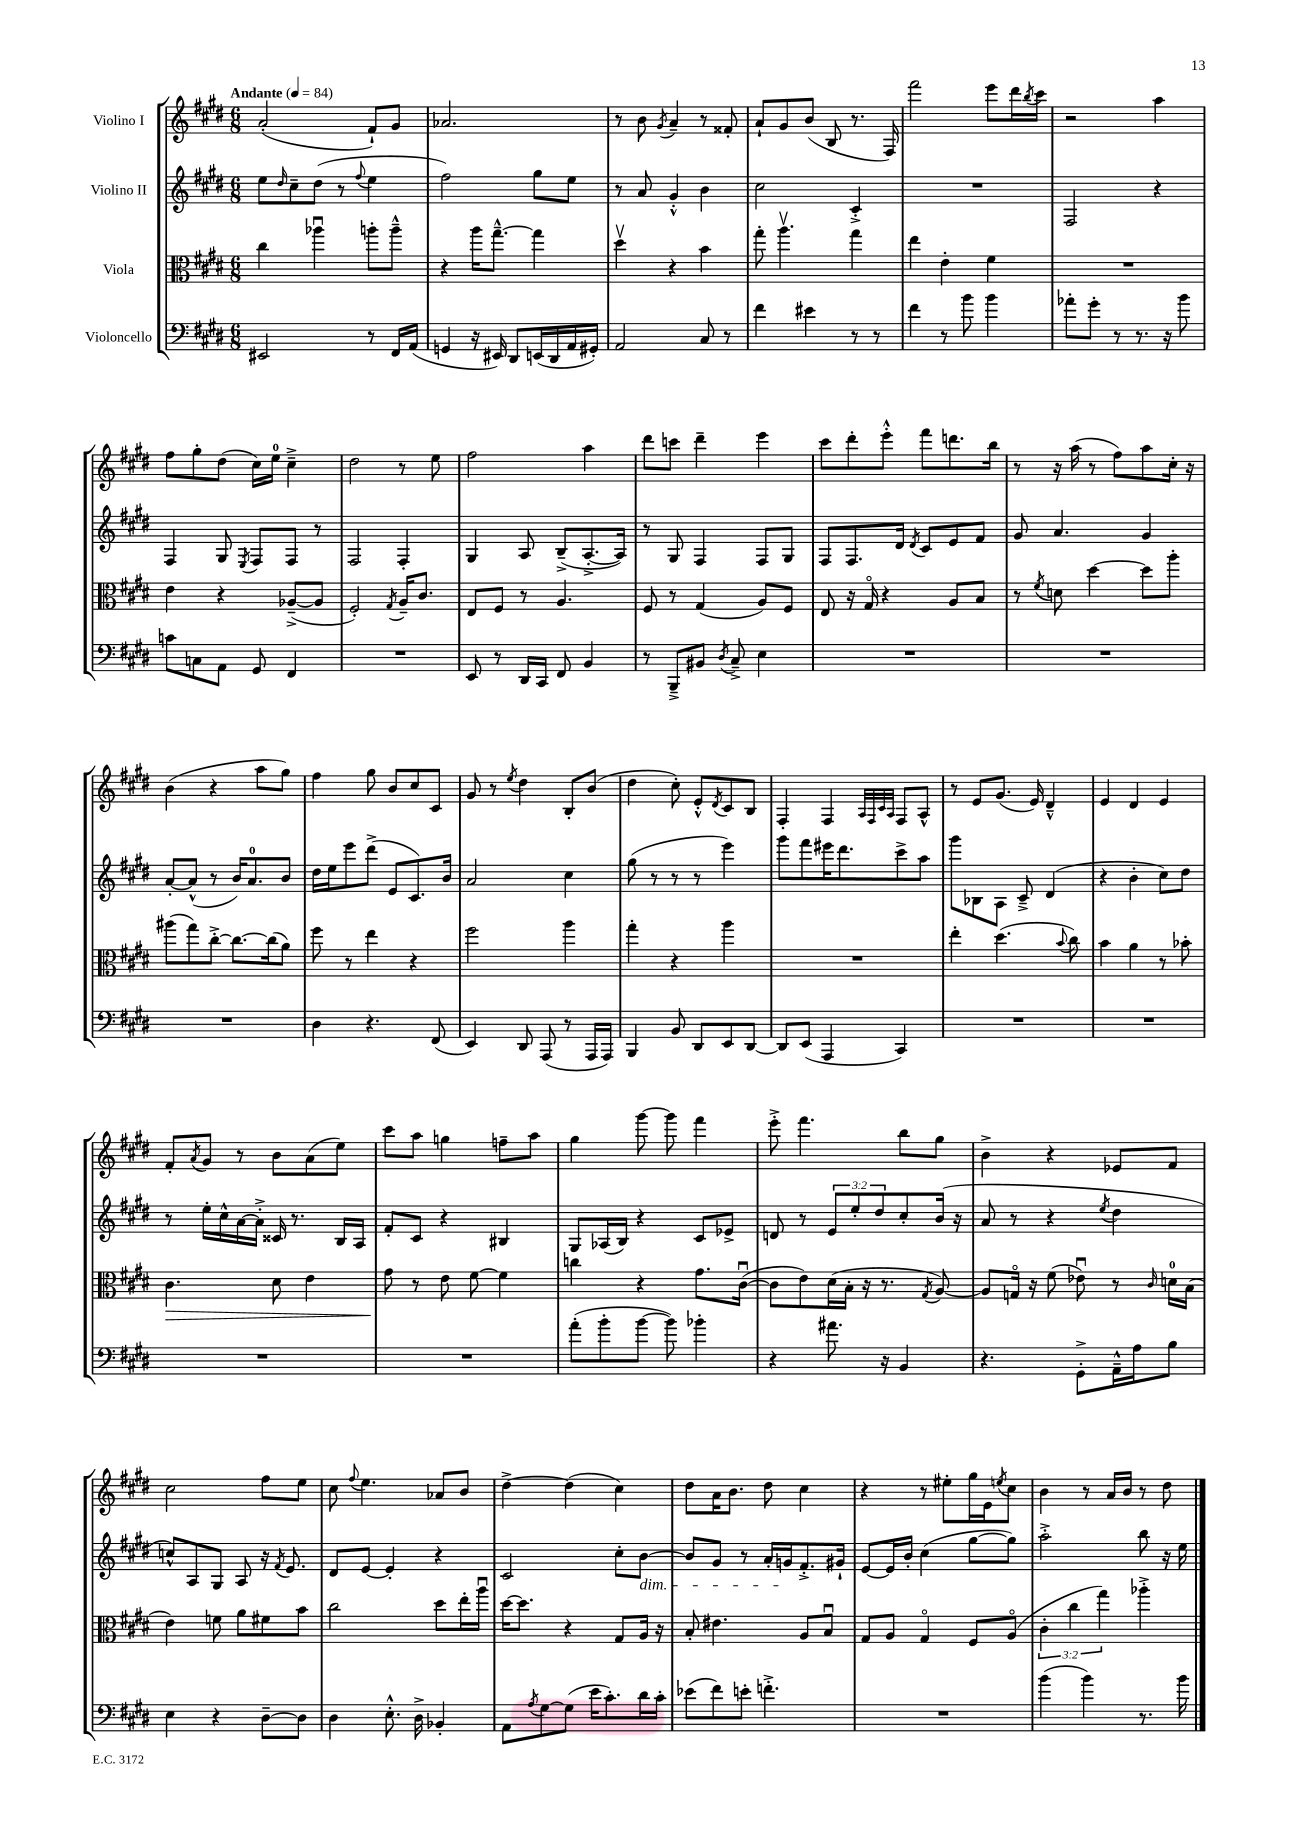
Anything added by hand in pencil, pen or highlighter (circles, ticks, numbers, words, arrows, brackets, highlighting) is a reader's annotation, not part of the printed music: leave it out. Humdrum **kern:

**kern	**kern	**kern	**kern
*staff4	*staff3	*staff2	*staff1
*clefF4	*clefC3	*clefG2	*clefG2
*k[f#c#g#d#]	*k[f#c#g#d#]	*k[f#c#g#d#]	*k[f#c#g#d#]
*M6/8	*M6/8	*M6/8	*M6/8
*MM84	*MM84	*MM84	*MM84
2EE#	4cc#	8ee	(2a'
.	.	16qqdd#	.
.	.	8cc#~	.
.	4aa-u	(8dd#	.
.	.	8r	.
.	.	8qqff#	.
8r	8aa'	4ee	8f#`)
16FF#	8aa~^^	.	8g#
(16AA	.	.	.
=	=	=	=
4GG	4r	2ff#)	2.a-
16r	16aa	.	.
16EE#)	[8.gg#~^^	.	.
8DD#	.	.	.
(16EE	4gg#]	8gg#	.
16DD#	.	.	.
16AA	.	8ee	.
16GG#')	.	.	.
=	=	=	=
2AA	4dd#v	8r	8r
.	.	8a	8b
.	.	.	8qg#
.	4r	4g#'^^	4a~
8C#	4b	4b	8r
8r	.	.	8f##'
=	=	=	=
4f#	8gg#'	2cc#	8a`
.	4.aav	.	8g#
4e#	.	.	(8b
.	.	.	8B
8r	4gg#	4c#'^	8.r
8r	.	.	.
.	.	.	16F#)
=	=	=	=
4f#	4ee	2.r	2fff#
8r	4e'	.	.
8b	.	.	.
4b	4f#	.	8eee
.	.	.	16ddd#
.	.	.	8qbb
.	.	.	16ccc#
=	=	=	=
8a-'	2.r	2F#	2r
8g#'	.	.	.
8r	.	.	.
8.r	.	.	.
.	.	4r	4aa
16r	.	.	.
8b	.	.	.
=	=	=	=
8c	4e	4F#	8ff#
8C	.	.	8gg#'
8AA	4r	8G#	(8dd#
.	.	8qE	.
8GG#	.	8F#	16cc#)
.	.	.	16ee
4FF#	([8A-~^	8F#	4cc#~^
.	8A-]	8r	.
=	=	=	=
2.r	2F#')	2F#	2dd#
.	8qG#	.	.
.	16A~	4F#'	8r
.	8.c#	.	.
.	.	.	8ee
=	=	=	=
8EE	8E	4G#	2ff#
8r	8F#	.	.
16DD#	8r	8A	.
16CC#	.	.	.
8FF#	4.A	(8B~^	.
4BB	.	[8.A'^	4aa
.	.	16A])	.
=	=	=	=
8r	8F#	8r	8ddd#
8BBB~^	8r	8G#	8ccc
8BB#	(4G#	4F#	4ddd#~
8qD#	.	.	.
8C#~^	.	.	.
4E	8A)	8F#	4eee
.	8F#	8G#	.
=	=	=	=
2.r	8E	8F#	8ccc#
.	16r	8.F#	8ddd#'
.	16G#o	.	.
.	4r	.	8eee'^^
.	.	16d#	.
.	.	8qd#	.
.	.	8c#	8fff#
.	8A	8e	8.ddd
.	8B	8f#	.
.	.	.	16bb
=	=	=	=
2.r	8r	8g#	8r
.	8qf#	.	.
.	8d	4.a	16r
.	.	.	(16aa
.	[4dd#	.	8r
.	.	.	8ff#)
.	8dd#]	4g#	8aa
.	8aa'	.	16cc#'
.	.	.	16r
=	=	=	=
2.r	(8aa#	[8a'	(4b
.	8gg#)	(8a^^]	.
.	[8cc#'^	8r	4r
.	8.cc#_	16b)	.
.	.	8.a	.
.	.	.	8aa
.	(16cc#]	.	.
.	8a)	8b	8gg#)
=	=	=	=
4D#	8ff#	16dd#	4ff#
.	.	16ee	.
.	8r	8eee	.
4.r	4ee	(8ddd#^	8gg#
.	.	8e	8b
.	4r	8.c#)	8cc#
(8FF#	.	.	8c#
.	.	16b	.
=	=	=	=
4EE)	2ff#	2a	8g#
.	.	.	8r
.	.	.	8qee
8DD#	.	.	4dd#
(8AAA	.	.	.
8r	4aa	4cc#	8B'
16AAA	.	.	(8b
16AAA)	.	.	.
=	=	=	=
4BBB	4gg#'	(8gg#	4dd#
.	.	8r	.
8BB	4r	8r	8cc#')
8DD#	.	8r	8e'^^
.	.	.	8qd#
8EE	4aa	4eee)	8c#
[8DD#	.	.	8B
=	=	=	=
8DD#]	2.r	8ggg#	4F#'
(8EE	.	8fff#	.
4AAA	.	16eee#	4F#
.	.	8.ddd#	.
.	.	.	32qqA
.	.	.	32qqF#
.	.	.	32qqc#
.	.	.	32qqA
4CC#)	.	8ccc#^	8F#
.	.	8aa	8A^^
=	=	=	=
2.r	4ee'	8ggg#	8r
.	.	8B-	8e
.	(4.dd#	8A	(8.g#
.	.	8c#~^	.
.	.	.	16e)
.	.	(4d#	4d#~^^
.	8qqb	.	.
.	8cc#)	.	.
=	=	=	=
2.r	4b	4r	4e
.	4a	4b'	4d#
.	8r	8cc#)	4e
.	8b-'	8dd#	.
=	=	=	=
2.r	4.c#	8r	8f#'
.	.	.	8qa
.	.	16ee'	8g#
.	.	16cc#^^	.
.	.	[16a	8r
.	.	16a'^]	.
.	8d#	16c##	8b
.	.	8.r	.
.	4e	.	(8a
.	.	16B	8ee)
.	.	16A	.
=	=	=	=
2.r	8g#	8f#'	8ccc#
.	8r	8c#	8aa
.	8e	4r	4gg
.	[8f#	.	.
.	4f#]	4B#	8ff~
.	.	.	8aa
=	=	=	=
(8a'	4cc	8G#	4gg#
8b'	.	(16A-	.
.	.	16B)	.
[8b	4r	4r	[8ggg#
8b])	.	.	8ggg#]
4b-'	8.g#	8c#	4fff#
.	.	8e-^	.
.	([16c#u	.	.
=	=	=	=
4r	8c#]	8d	8eee'^
.	8e)	8r	4.fff#
8.a#	(16d#	12e	.
.	16B'	.	.
.	.	12ee'	.
.	16r	.	.
.	.	12dd#	.
16r	8.r	.	.
4BB	.	8cc#'	8bb
.	8qG#	.	.
.	[8A)	(16b	8gg#
.	.	16r	.
=	=	=	=
4.r	8A]	8a	4b^
.	16Go	8r	.
.	16r	.	.
.	(8f#	4r	4r
8GG#'^	8e-u)	.	.
.	.	8qee	.
16AA~^^	8r	4dd#	8e-
16A	.	.	.
.	16qqc#	.	.
8B	16d	.	8f#
.	(16B	.	.
=	=	=	=
4E	4e)	8cc^^)	2cc#
.	.	8A	.
4r	8f	8G#	.
.	8a	8A	.
[8D#~	8f#	16r	8ff#
.	.	8qf#	.
.	.	8.e	.
8D#]	8b	.	8ee
=	=	=	=
4D#	2cc#	8d#	8cc#
.	.	.	8qqff#
.	.	[8e	4.ee
8.E'^^	.	4e']	.
16D#^	.	.	.
4BB-'	8dd#	4r	8a-
.	16ee'	.	8b
.	16aau	.	.
=	=	=	=
8AA	[16dd#	2c#	[4dd#^
.	8.dd#]	.	.
8qA	.	.	.
[8G#	.	.	.
(8G#]	4r	.	(4dd#]
16e	.	.	.
8.c#')	.	.	.
.	8G#	8cc#'	4cc#)
16d#	16A	[8b	.
16c#'	16r	.	.
=	=	=	=
(8e-	8B'	8b]	8dd#
8f#)	4.e#	8g#	16a
.	.	.	8.b
8e'	.	8r	.
4.f'^	.	16a'	8dd#
.	.	16g	.
.	8A	8.f#'^	4cc#
.	8Bu	.	.
.	.	16g#`	.
=	=	=	=
2.r	8G#	[8e	4r
.	8A	16e]	.
.	.	16b'	.
.	4G#o	(4cc#	8r
.	.	.	8ee#'
.	8F#	[8gg#	16gg#
.	.	.	16e
.	.	.	8qee
.	(8Ao	8gg#])	8cc#
=	=	=	=
(4b	6c#'	2aa'^	4b
.	6cc#	.	.
4b)	.	.	8r
.	6gg#)	.	.
.	.	.	16a
.	.	.	16b
8.r	4aa-'^	8bb	8r
.	.	16r	8dd#
16b	.	16ee	.
==	==	==	==
*-	*-	*-	*-
